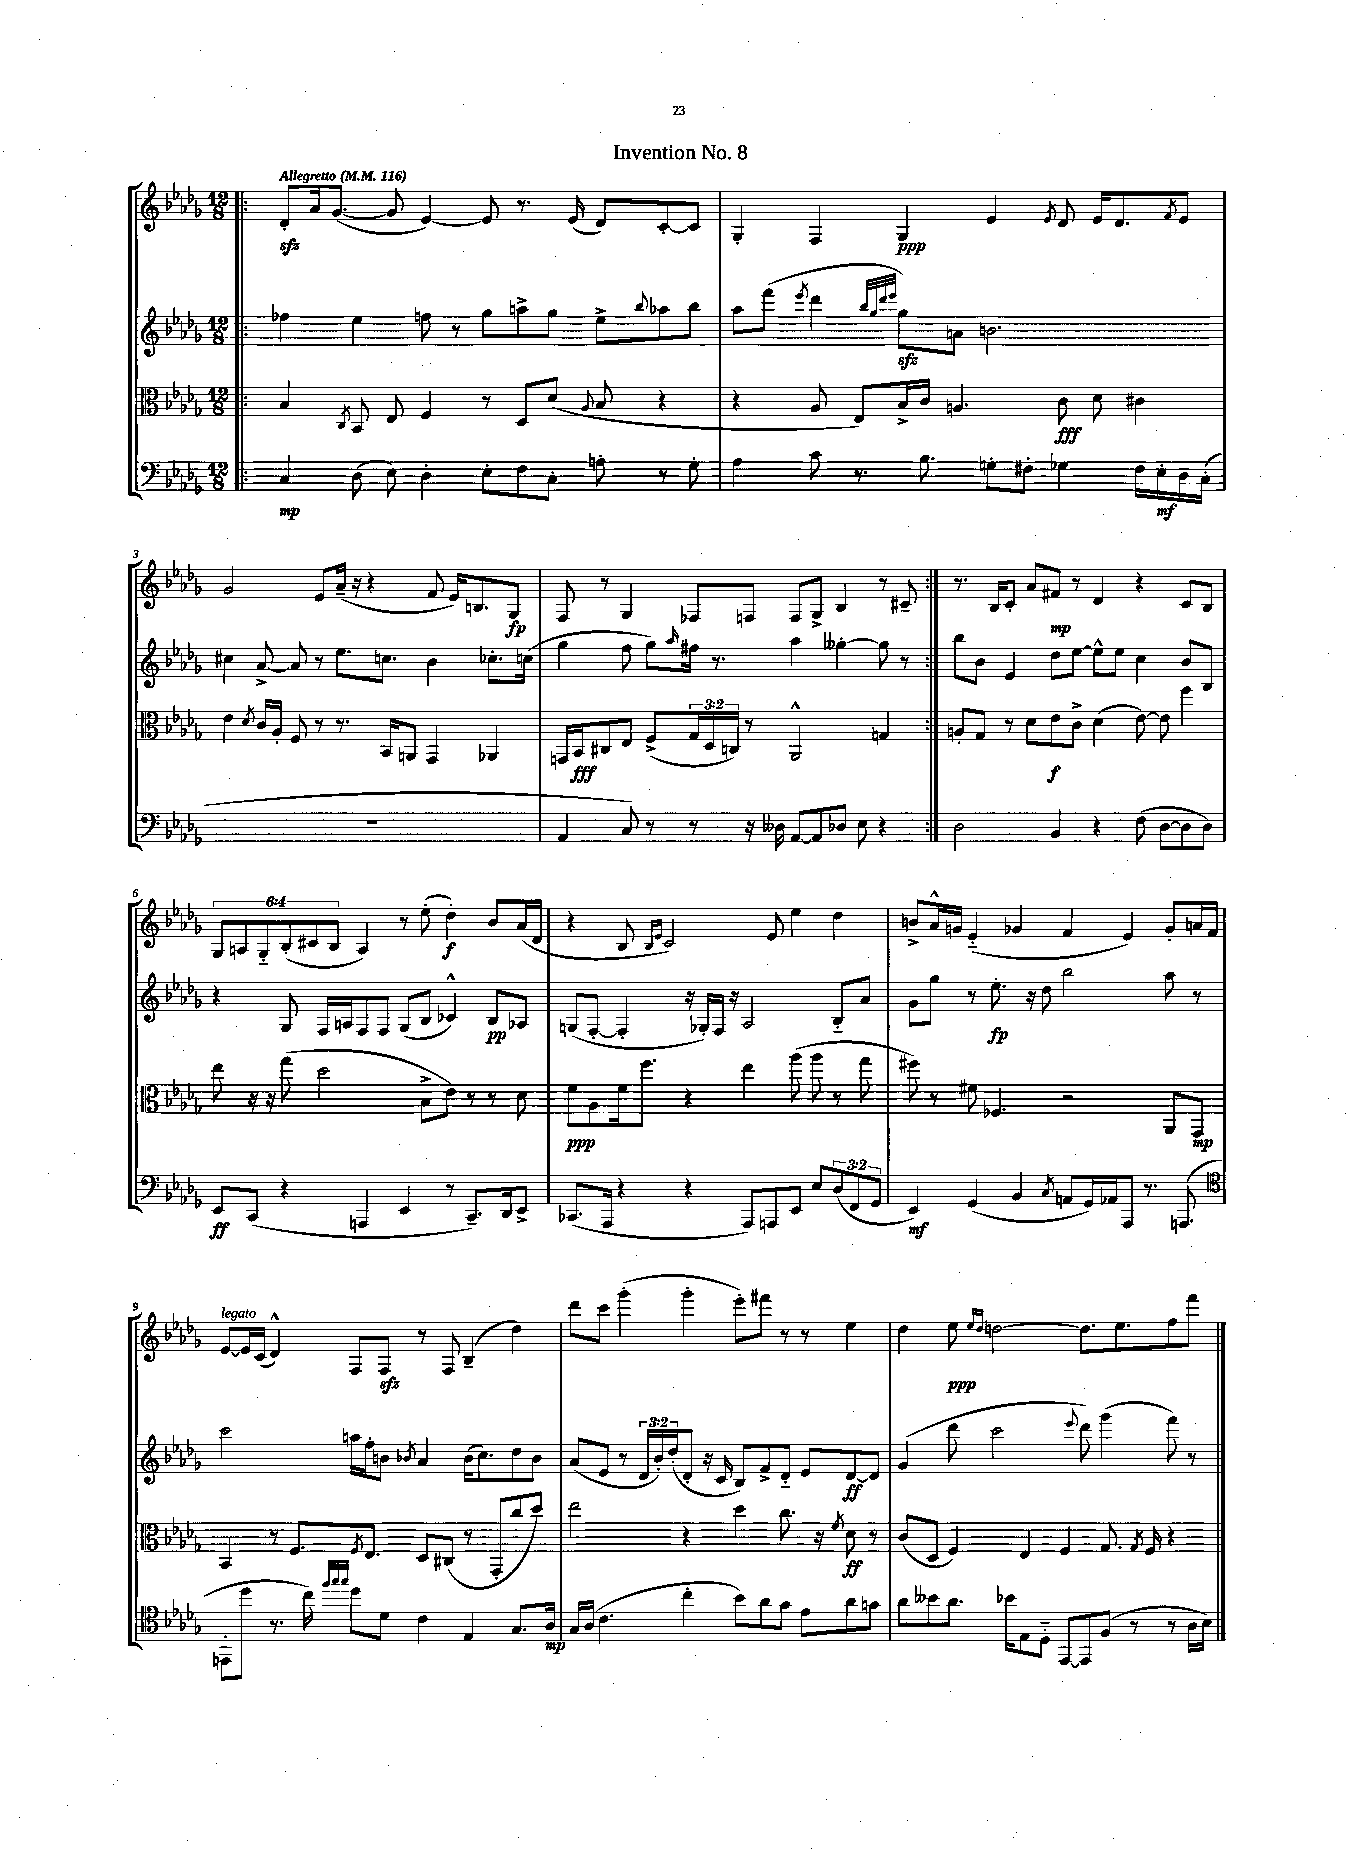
\header { title = "Invention No. 8" }
<<
\new StaffGroup <<
\new Staff = "s0" {
    \clef treble \key des \major \numericTimeSignature \time 12/8 \override Staff.TupletNumber.text = #tuplet-number::calc-fraction-text \tempo "Allegretto" 4 = 116
    \repeat volta 2 { \bar ".|:" des'8-.\sfz aes'16 ges'8.~( ges'8 ees'4~) ees'8 r8. ees'16( des'8) c'8~-. c'8 |
    ges4-. f4 ges4\ppp ees'4 \acciaccatura { ees'8 } des'8 ees'16 des'8. \acciaccatura { f'8 } ees'8 |
    ges'2 ees'8 aes'16--( r16 r4 f'8 ees'16) b8. ges8\fp |
    f8 r8 ges4 fes8 f8 f8 ges8-> bes4 r8 cis'8-- | }
    r8. bes16 c'8-. aes'8 fis'8\mp r8 des'4 r4 c'8 bes8 |
    \tuplet 6/4 { ges8 a8 ges8-_ bes8-.( cis'8 bes8 } a4) r8 ees''8-.( des''4-.\f) bes'8 aes'16( des'16 |
    r4 bes8 \grace { bes16 ees'16 } c'2) ees'8 ees''4 des''4 |
    b'8-> aes'16-^ g'16 ees'4-_( ges'4 f'4 ees'4) ges'8-. a'16 f'16 |
    ees'8~^\markup { \italic "legato" } ees'16 c'16( des'4-^) f8 f8\sfz r8 f8 bes4--( des''4) |
    des'''8 c'''8 ges'''4-.( ges'''4-. ees'''8-.) fis'''8 r8 r8 ees''4 |
    des''4 ees''8\ppp \grace { ees''16 des''16 } d''2~ d''8. ees''8. f''8 f'''8 \bar "|." |
}
\new Staff = "s1" {
    \clef treble \key des \major \numericTimeSignature \time 12/8 \override Staff.TupletNumber.text = #tuplet-number::calc-fraction-text
    \repeat volta 2 { \bar ".|:" fes''4 ees''4 f''8 r8 ges''8 a''8-> ges''8 ees''8-> \appoggiatura { bes''8 } aes''8 bes''8 |
    aes''8 f'''8( \acciaccatura { ees'''8 } des'''4 \grace { bes''32 ges''32 des'''32 ees'''32 } ges''8\sfz) a'8 b'2. |
    cis''4 aes'8~-> aes'8 r8 ees''8. c''8. bes'4 ces''8.-. c''16( |
    ges''4 f''8 ges''8) \grace { aes''16 } fis''16 r8. aes''4 geses''4~-. geses''8 r8 | }
    bes''8 bes'8 ees'4 des''8 ees''8~ ees''8-^ ees''8 c''4 bes'8 bes8 |
    r4 ges8 f16 a16 f8 f8 ges8( bes8 ces'4-^) bes8\pp aes8 |
    g8( f8~-. f4-. r16 ges16-.) f16 r16 aes2 bes8-_ aes'8 |
    ges'8 ges''8 r8 ees''8.-.\fp r16 des''8 bes''2 aes''8 r8 |
    c'''2 a''16 f''16-. b'8 \acciaccatura { bes'8 } aes'4 bes'16( c''8.) des''8 bes'8 |
    aes'8( ees'8 r8 \tuplet 3/2 { des'16 bes'16-.) des''16-.( } des'8-. r16 c'16 bes8) f'8-> des'8-_ ees'8 des'8~\ff des'8 |
    ges'4( des'''8 c'''2 \appoggiatura { ees'''8 } des'''8) ges'''4( f'''8) r8 \bar "|." |
}
\new Staff = "s2" {
    \clef alto \key des \major \numericTimeSignature \time 12/8 \override Staff.TupletNumber.text = #tuplet-number::calc-fraction-text
    \repeat volta 2 { \bar ".|:" bes4 \acciaccatura { c8 } bes,8 ees8 f4 r8 des8 des'8( \appoggiatura { aes8 } bes8 r4 |
    r4 aes8 ees8) bes16-> c'16 a4. c'8\fff des'8 cis'4 |
    ees'4 \acciaccatura { des'8 } c'16 aes16-. f8 r8 r8. bes,16 a,8 ges,4 aes,4 |
    g,16 bes,16\fff cis8 ees8 f8->( \tuplet 3/2 { ges16 des16 c16) } r8 aes,2-^ g4 | }
    a8-. ges8 r8 des'8 ees'8\f c'8-> des'4( ees'8~) ees'8 f''4 |
    ees''8 r16 r16 ges''8( des''2 bes8-> ees'8) r8 r8 des'8 |
    f'8\ppp aes8 f'16 f''8. r4 ees''4 aes''8( aes''8 r8 ges''8 |
    fis''8) r8 fis'8 fes4. r2 aes,8 ges,8\mp |
    bes,4 r8 f8. \acciaccatura { f8 } ees8. des8 cis8( r8 ges,8-. c''8 des''8) |
    ees''2 r4 des''4 c''8. r16 \acciaccatura { f'8 } des'8\ff r8 |
    c'8( des8 f4) ees4 f4 ges8. \acciaccatura { ges8 } f16 r4 \bar "|." |
}
\new Staff = "s3" {
    \clef bass \key des \major \numericTimeSignature \time 12/8 \override Staff.TupletNumber.text = #tuplet-number::calc-fraction-text
    \repeat volta 2 { \bar ".|:" c4\mp des8( ees8) des4-. ees8-. f8 c8-. a8-. r8 ges8-. |
    aes4 c'8 r8. bes8. g8-. fis8-. ges4 fis16 ees16-.\mf des16 c16-.( |
    R1. |
    aes,4 c8) r8 r8 r16 deses16 aes,8~ aes,8 des8 ees8 r4 | }
    des2 bes,4 r4 f8( des8~ des8 des8) |
    ees,8\ff c,8( r4 a,,4 ees,4 r8 c,8.--) des,16 ees,8-> |
    ces,8.( aes,,16 r4 r4 aes,,8) a,,8 ees,8 ees8 \tuplet 3/2 { des8( f,8 ges,8 } |
    ees,4\mf) ges,4( bes,4 \acciaccatura { c8 } a,8 ges,16) aes,16 aes,,8 r8. a,,8.( |
    \clef tenor e,8-. des''8 r8. c''16) \grace { f''32 ges''32 ges''32 } des''8 des'8 c'4 ees4 ges8. aes16\mp |
    ges16 aes16( c'4. c''4-. bes'8) aes'8 ges'8 ees'8 aes'8 g'8 |
    aes'8 beses'8 aes'8. bes'16 ees8 des8-_ ees,8~ ees,8 f8( r8 r8 aes16 bes16) \bar "|." |
}
>>
>>
